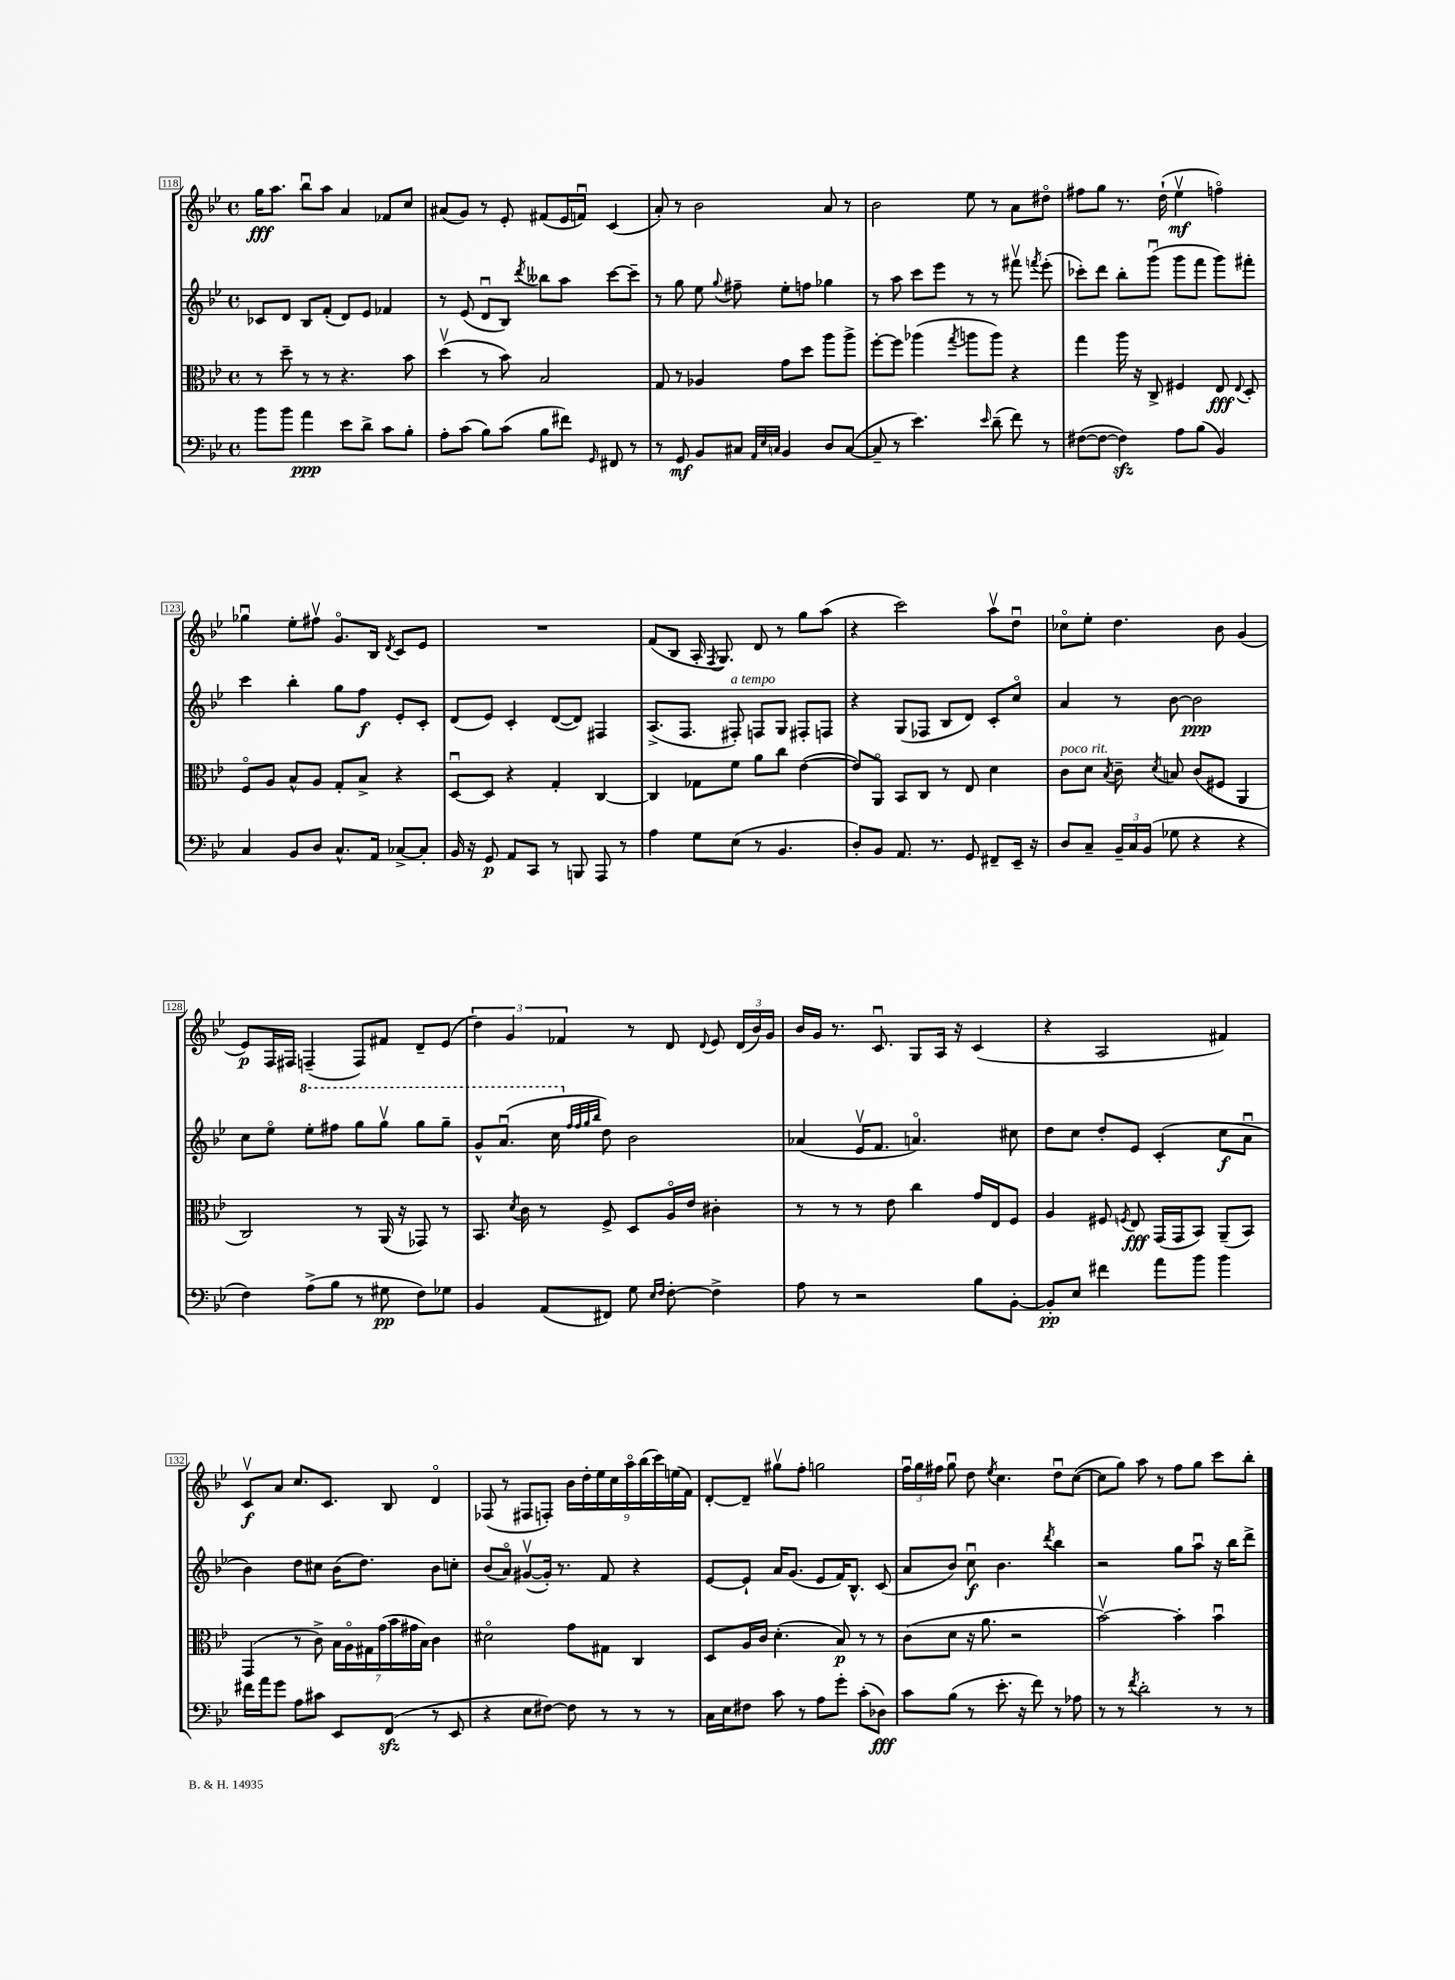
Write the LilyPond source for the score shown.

<<
\new StaffGroup <<
\new Staff = "s0" {
    \clef treble \key bes \major \defaultTimeSignature \time 4/4
    \autoBeamOff g''16[\fff a''8.] bes''8[\downbow a''8] a'4 fes'8[ c''8] |
    ais'8[( g'8]) r8 ees'8-. fis'8[( ees'16 f'16]\downbow) c'4( |
    a'8-.) r8 bes'2 a'8 r8 |
    bes'2 ees''8 r8 a'8[ dis''8]\flageolet |
    fis''8[ g''8] r8. d''16-!( ees''4\upbow\mf f''4\flageolet) |
    ges''4\downbow ees''8[-. fis''8]\upbow g'8.[\flageolet bes16] \acciaccatura { d'8 } c'8[ ees'8] |
    R1 |
    f'8[( bes8] a16-. \acciaccatura { f8 } g8.) d'8 r8 g''8[ a''8]( |
    r4 c'''2) a''8[\upbow d''8]\downbow |
    ces''8[\flageolet ees''8]-. d''4. bes'8 g'4( |
    ees'8[\p) f16 fis16] f4--( f8[) fis'8] d'8[-- ees'8]( |
    \tuplet 3/2 { d''4) g'4 fes'4 } r8 d'8 \appoggiatura { d'8 } ees'8 \tuplet 3/2 { d'16[( bes'16) g'16] } |
    bes'16[ g'16] r8. c'8.\downbow g8[ a16] r16 c'4( |
    r4 a2 fis'4) |
    c'8[\upbow\f a'8] c''8.[ c'8.] bes8 d'4\flageolet |
    fes8( r8 fis8[ f8]-.) \tuplet 9/8 { bes'16[ d''16-. ees''16 c''16 a''16\flageolet bes''16( c'''16) e''16( f'16]) } |
    d'8[~-. d'8]-- gis''8[\upbow f''8]-. g''2 |
    \tuplet 3/2 { f''16[\downbow g''16 fis''16] } g''8\downbow d''8 \acciaccatura { ees''8 } c''4. d''8[\downbow c''8]~( |
    c''8[ g''8]) a''8 r8 f''8[ g''8] c'''8[ bes''8]-. \bar "|." |
}
\new Staff = "s1" {
    \clef treble \key bes \major \defaultTimeSignature \time 4/4
    \autoBeamOff ces'8[ d'8] bes8[ f'8]-.( d'8[) ees'8] fes'4 |
    r8 ees'8( d'8[\downbow bes8]) \acciaccatura { d'''8 } beses''8[ a''8] c'''8[~ c'''8]-- |
    r8 g''8 ees''8 \appoggiatura { g''8 } fis''8-- ees''8[-. f''8] ges''4 |
    r8 a''8 c'''8[ ees'''8] r8 r8 fis'''8\upbow \acciaccatura { f'''8 } ees'''8-.( |
    ces'''8[-.) d'''8] bes''8[-. g'''8]\downbow( g'''8[ f'''8] g'''8[) fis'''8]-. |
    c'''4 bes''4-. g''8[ f''8]\f ees'8[-. c'8]-. |
    d'8[( ees'8]) c'4-. d'8[~( d'8]) fis4 |
    a8.[->( f8.] fis8-.^\markup { \italic "a tempo" }) f8[ g8] fis8[-. f8] |
    r4 g8[( fes8] bes8[ d'8]) c'8[-. c''8]\flageolet |
    a'4 r8 bes'8~ bes'2\ppp |
    c''8[ ees''8]\flageolet \ottava #1 ees'''8[-. fis'''8] g'''8[ g'''8]\upbow g'''8[ g'''8]-- |
    g''8[-^ a''8.]\downbow( c'''16 \ottava #0 \grace { f''32[ f''32 g''32 bes''32] } d''8) bes'2 |
    aes'4( ees'16[\upbow f'8.] a'4.\flageolet) cis''8 |
    d''8[ c''8] d''8[-. ees'8] c'4-.( c''8[\f a'8]\downbow |
    bes'4) d''8[ cis''8] bes'16[( d''8.]) bes'8[ c''8]-. |
    bes'8[( a'8]\flageolet) gis'8[~\upbow( gis'16]-.) r8. f'8 r4 |
    ees'8[~ ees'8]-! a'16[ g'8.]( ees'8[ f'16) bes8.]-^ c'8( |
    a'8[ bes'8]) c''8\downbow\f bes'4. \acciaccatura { d'''8 } bes''4 |
    r2 g''8[ a''8]\downbow r16 bes''16[ d'''8]-> \bar "|." |
}
\new Staff = "s2" {
    \clef alto \key bes \major \defaultTimeSignature \time 4/4
    \autoBeamOff r8 d''8-- r8 r8 r4. bes'8 |
    d''4\upbow( r8 bes'8) bes2 |
    g8 r8 aes4 g'8[ d''8] a''8[ a''8]-> |
    f''8[~-. f''8] aes''4( \acciaccatura { g''8 } a''8[ a''8]) r4 |
    g''4 a''16 r16 c8-> fis4 ees8\fff \appoggiatura { ees8 } d8-. |
    f8[\flageolet a8] bes8[-^ a8] g8[-. bes8]-> r4 |
    d8[~\downbow d8] r4 g4-. c4~ |
    c4 ges8[ f'8] a'8[ c''8] ees'4~( |
    ees'8[) a,8]\flageolet bes,8[ c8] r8 ees8 d'4 |
    c'8[^\markup { \italic "poco rit." } d'8] \acciaccatura { bes8 } c'8-- \acciaccatura { d'8 } b8 c'8[( fis8] a,4 |
    c2) r8 a,16( r16 ges,8) r8 |
    bes,8. \acciaccatura { d'8 } c'16 r8 f8-> d8[ a16\flageolet ees'16] cis'4-. |
    r8 r8 r8 ees'8 c''4 g'16[ ees16 f8] |
    a4 fis8 \acciaccatura { f8 } ees8\fff g,16[( g,16 bes,8]) a,8[--( bes,8]) |
    g,4( r8 c'8->) \tuplet 7/4 { bes16[ a16\flageolet gis16 g'16( bes'16 gis'16 bes16]) } c'4 |
    dis'2\flageolet g'8[ gis8] c4 |
    d8[ a16 c'16] d'4.-.( bes8\p) r8 r8 |
    c'8[( d'8] r16 a'8. r2 |
    bes'2~\upbow) bes'4-. bes'4\downbow \bar "|." |
}
\new Staff = "s3" {
    \clef bass \key bes \major \defaultTimeSignature \time 4/4
    \autoBeamOff bes'8[ bes'8] a'4\ppp ees'8[ d'8]-> c'8[ bes8]-. |
    a8[-. c'8]( bes8[) c'8]( bes8[ fis'8]) \grace { g,16 } fis,8 r8 |
    r8 g,8\mf bes,8[ cis8] \grace { a,32[ ees32 c32] } bes,4 d8[ c8]~( |
    c8-- r8 ees'4.) \grace { ees'16 } d'8--( f'8) r8 |
    fis8[~( fis8]~ fis4\sfz) a8[ bes8]( bes,4) |
    c4 bes,8[ d8] c8.[-^ a,16] ces8[~-> ces8]-. |
    bes,16 r16 g,8\p a,8[ c,8] r8 b,,8 a,,8 r8 |
    a4 g8[ ees8]( r8 bes,4. |
    d8[-.) bes,8] a,8. r8. g,8 fis,8[-- ees,16]-- r16 |
    d8[ c8]-- \tuplet 3/2 { bes,16[-- c16 bes,16]( } ges8 r4 r4 |
    f4) a8[->( bes8] r8 gis8\pp f8[) ges8] |
    bes,4 a,8[( fis,8]) g8 \grace { ees16[ f16] } f8~-. f4-> |
    a8 r8 r2 bes8[ bes,8]~-. |
    bes,8[-.\pp ees8] fis'4 a'8[ bes'8] bes'4 |
    fis'16[ a'16 g'8] a8[ cis'8] ees,8[ f,8]\sfz( r8 ees,8 |
    r4 ees8[ fis8]~) fis8 r8 r8 r8 |
    c16[ ees16 fis8] c'8 r8 a8[ g'8]-. c'8[-.( des8]\fff) |
    c'8[ bes8]( r8 ees'8.-. r16 f'8) r8 aes8 |
    r8 r8 \acciaccatura { f'8 } d'2-. r8 r8 \bar "|." |
}
>>
>>
\layout { \context { \Score currentBarNumber = #118 \override BarNumber.stencil = #(make-stencil-boxer 0.1 0.3 ly:text-interface::print) } }
